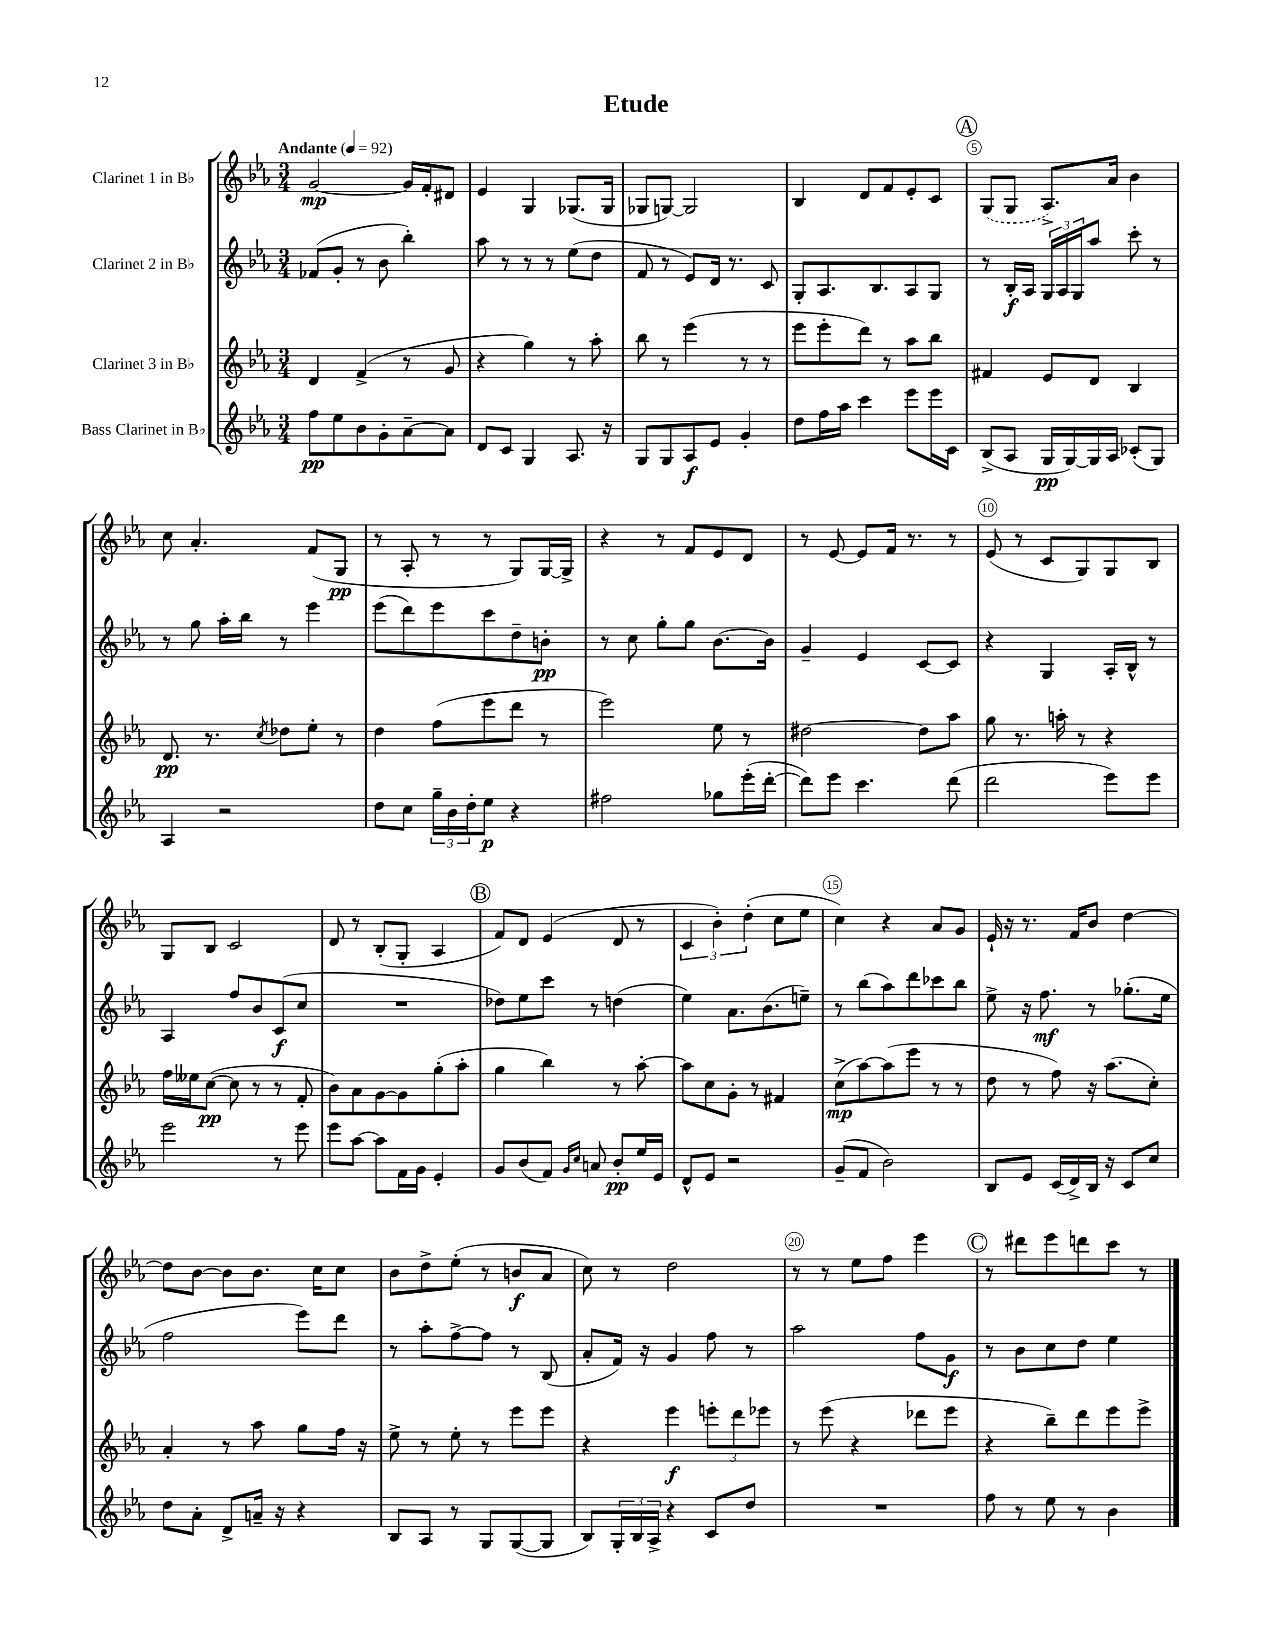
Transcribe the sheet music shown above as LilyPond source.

\header { title = "Etude" }
<<
\new StaffGroup <<
\new Staff = "s0" \with { instrumentName = "Clarinet 1 in Bb" } {
    \clef treble \key ees \major \numericTimeSignature \time 3/4 \tempo "Andante" 4 = 92
    g'2~\mp g'16 f'16-. dis'8 |
    ees'4 g4 ges8.( ges16 |
    ges8 g8~) g2 |
    bes4 d'8 f'8 ees'8-. c'8 |
    \mark \markup { \circle "A" } \once \slurDashed g8( g8 aes8.->) aes'16 bes'4 |
    c''8 aes'4.-. f'8( g8\pp |
    r8 aes8-. r8 r8 g8) g16~ g16-> |
    r4 r8 f'8 ees'8 d'8 |
    r8 ees'8~ ees'8 f'16 r8. r8 |
    ees'8( r8 c'8 g8) g8 bes8 |
    g8 bes8 c'2 |
    d'8 r8 bes8-.( g8-. aes4 |
    \mark \markup { \circle "B" } f'8) d'8 ees'4( d'8 r8 |
    \tuplet 3/2 { c'4 bes'4-.) d''4-.( } c''8 ees''8 |
    c''4) r4 aes'8 g'8 |
    ees'16-! r16 r8. f'16 bes'8 d''4~ |
    d''8 bes'8~ bes'8 bes'8. c''16 c''8 |
    bes'8 d''8-> ees''8-.( r8 b'8\f aes'8 |
    c''8) r8 d''2 |
    r8 r8 ees''8 f''8 ees'''4 |
    \mark \markup { \circle "C" } r8 dis'''8 ees'''8 d'''8 c'''8 r8 \bar "|." |
}
\new Staff = "s1" \with { instrumentName = "Clarinet 2 in Bb" } {
    \clef treble \key ees \major \numericTimeSignature \time 3/4
    fes'8( g'8-. r8 bes'8 bes''4-.) |
    aes''8 r8 r8 r8 ees''8( d''8 |
    f'8 r8 ees'8) d'16 r8. c'8 |
    g8-. aes8. bes8. aes8 g8 |
    \mark \markup { \circle "A" } r8 bes16-.\f aes16 \tuplet 3/2 { g16 aes16 g16 } aes''8 c'''8-. r8 |
    r8 g''8 aes''16-. bes''16 r8 ees'''4 |
    ees'''8( d'''8) ees'''8 c'''8 d''8-- b'8-.\pp |
    r8 c''8 g''8-. g''8 bes'8.~ bes'16 |
    g'4-- ees'4 c'8~ c'8 |
    r4 g4 aes16-. bes16-^ r8 |
    aes4 f''8 bes'8 c'8\f( c''8 |
    R2. |
    \mark \markup { \circle "B" } des''8) ees''8 c'''8 r8 d''4( |
    ees''4) aes'8. bes'8.( e''8--) |
    r8 bes''8( aes''8) d'''8 ces'''8 bes''8 |
    ees''8-> r16 f''8.\mf r8 ges''8.-.( ees''16 |
    f''2 ees'''8) d'''8 |
    r8 aes''8-. f''8~-> f''8 r8 bes8( |
    aes'8-. f'16) r16 g'4 f''8 r8 |
    aes''2 f''8 g'8\f |
    \mark \markup { \circle "C" } r8 bes'8 c''8 d''8 ees''4 \bar "|." |
}
\new Staff = "s2" \with { instrumentName = "Clarinet 3 in Bb" } {
    \clef treble \key ees \major \numericTimeSignature \time 3/4
    d'4 f'4->( r8 g'8 |
    r4 g''4) r8 aes''8-. |
    bes''8 r8 ees'''4( r8 r8 |
    ees'''8 ees'''8-. d'''8) r8 aes''8 bes''8 |
    \mark \markup { \circle "A" } fis'4 ees'8 d'8 bes4 |
    d'8.\pp r8. \acciaccatura { c''8 } des''8 ees''8-. r8 |
    d''4 f''8( ees'''8 d'''8 r8 |
    ees'''2) ees''8 r8 |
    dis''2~ dis''8 aes''8 |
    g''8 r8. a''16-. r8 r4 |
    f''16 eeses''16 c''8~\pp( c''8 r8 r8 f'8-. |
    bes'8) aes'8 g'8~ g'8 g''8-.( aes''8-. |
    \mark \markup { \circle "B" } g''4 bes''4) r8 aes''8~-. |
    aes''8 c''8 g'8-. r8 fis'4 |
    c''8->\mp( aes''8~) aes''8( ees'''8 r8 r8 |
    d''8 r8 f''8) r16 aes''8.( c''8-.) |
    aes'4-. r8 aes''8 g''8 f''16 r16 |
    ees''8-> r8 ees''8-. r8 ees'''8 ees'''8 |
    r4 ees'''4\f \tuplet 3/2 { e'''8-. d'''8 ees'''8 } |
    r8 ees'''8( r4 des'''8 ees'''8 |
    \mark \markup { \circle "C" } r4 bes''8--) d'''8 ees'''8 ees'''8-> \bar "|." |
}
\new Staff = "s3" \with { instrumentName = "Bass Clarinet in Bb" } {
    \clef treble \key ees \major \numericTimeSignature \time 3/4
    f''8\pp ees''8 bes'8 g'8-. aes'8~-- aes'8 |
    d'8 c'8 g4 aes8. r16 |
    g8 g8 aes8\f ees'8 g'4-. |
    d''8 f''16 aes''16 c'''4 ees'''8 ees'''16 c'16 |
    \mark \markup { \circle "A" } bes8->( aes8 g16\pp g16~) g16 aes16 ces'8-.( g8) |
    aes4 r2 |
    d''8 c''8 \tuplet 3/2 { g''16-- bes'16 d''16-. } ees''8\p r4 |
    fis''2 ges''8 ees'''16-.( d'''16~-. |
    d'''8) ees'''8 c'''4. d'''8( |
    d'''2 ees'''8) ees'''8 |
    ees'''2 r8 ees'''8 |
    ees'''8 aes''8~ aes''8 f'16 g'16 ees'4-. |
    \mark \markup { \circle "B" } g'8 bes'8( f'8) \grace { g'16 c''16 } a'8 bes'8-.\pp ees''16 ees'16 |
    d'8-^ ees'8 r2 |
    g'8--( f'8 bes'2) |
    bes8 ees'8 c'16( d'16->) bes16 r16 c'8 c''8 |
    d''8 aes'8-. d'8-> a'16-- r16 r4 |
    bes8 aes8 r8 g8 g8~( g8 |
    bes8) \tuplet 3/2 { g16-. bes16 aes16-> } r4 c'8 d''8 |
    R2. |
    \mark \markup { \circle "C" } f''8 r8 ees''8 r8 bes'4 \bar "|." |
}
>>
>>
\layout { \context { \Score \override BarNumber.break-visibility = ##(#f #t #t) barNumberVisibility = #(every-nth-bar-number-visible 5) \override BarNumber.stencil = #(make-stencil-circler 0.1 0.3 ly:text-interface::print) } }
